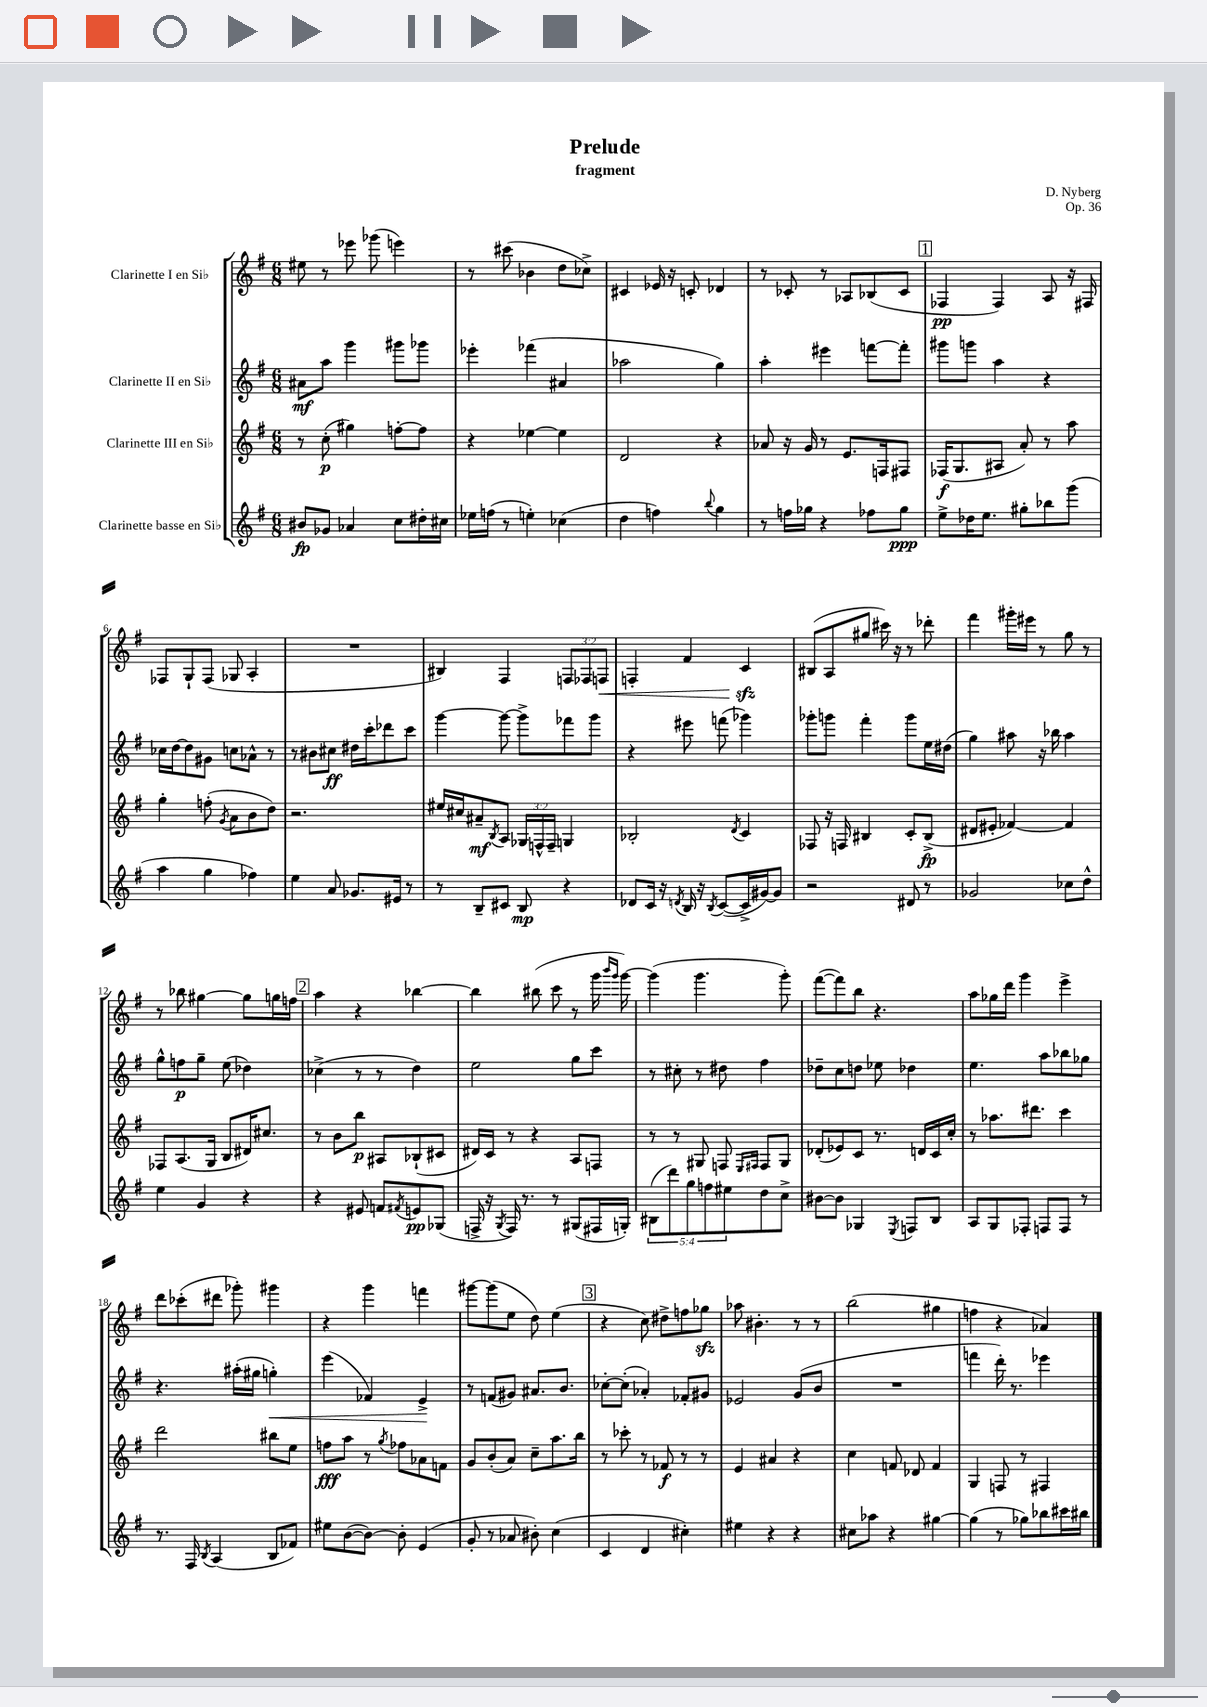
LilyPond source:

\header { title = "Prelude" composer = "D. Nyberg" subtitle = "fragment" opus = "Op. 36" }
<<
\new StaffGroup <<
\new Staff = "s0" \with { instrumentName = "Clarinette I en Sib" } {
    \clef treble \key g \major \numericTimeSignature \time 6/8 \override Staff.TupletNumber.text = #tuplet-number::calc-fraction-text
    eis''8 r8 ees'''8 ges'''8( e'''4) |
    r8 cis'''8( bes'4 d''8 ces''8->) |
    cis'4 ees'16 r16 c'8-. des'4 |
    r8 ces'8-. r8 aes8 bes8( ces'8 |
    \mark \markup { \box "1" } fes4\pp fes4) a8 r16 fis16 |
    fes8 g8-! fes8( ges8 a4-. |
    R2. |
    bis4) fis4 \tuplet 3/2 { f8 fes8 f8\< } |
    f4-. fis'4 c'4\sfz\! |
    bis8( a8 gis''8 cis'''16) r16 r8 des'''8-. |
    fis'''4 gis'''16-. eis'''16 r8 g''8 r8 |
    r8 bes''8 gis''4~ gis''8 g''16 f''16 |
    \mark \markup { \box "2" } a''4 r4 bes''4~ |
    bes''4 bis''8( c'''8 r8 g'''16 \grace { b'''16 g'''16 } g'''16~) |
    g'''4( g'''4. g'''8-.) |
    fis'''8~( fis'''8) b''8 r4. |
    a''8 ges''16 d'''16 g'''4 e'''4-> |
    d'''8 ces'''8-.( dis'''8 ges'''8-.) gis'''4 |
    r4 g'''4 f'''4 |
    gis'''8~ gis'''8( e''8 d''8) e''4( |
    \mark \markup { \box "3" } r4 c''8) dis''8-> f''8 ges''8\sfz |
    aes''8 bis'4.-. r8 r8 |
    b''2( gis''4 |
    f''4 r4 aes'4) \bar "|." |
}
\new Staff = "s1" \with { instrumentName = "Clarinette II en Sib" } {
    \clef treble \key g \major \numericTimeSignature \time 6/8
    ais'8\mf a''8 g'''4 gis'''8 ges'''8 |
    ees'''4-. fes'''4( ais'4 |
    aes''2 g''4) |
    a''4-. eis'''4 f'''8~ f'''8-. |
    \mark \markup { \box "1" } gis'''8 g'''8 a''4 r4 |
    ces''16 d''16~ d''8 gis'8 c''8 aes'8-^ r8 |
    r8 bis'8 cis''8\ff dis''16 c'''16-. des'''8 c'''8 |
    g'''4~ g'''8~ g'''8-> fes'''8 g'''8 |
    r4 eis'''8 f'''8( ges'''4) |
    ges'''8-. g'''8 fis'''4-. g'''8 e''16 dis''16( |
    g''4) ais''8 r16 bes''16 ais''4 |
    g''8-^ f''8\p g''8-- e''8( des''4) |
    \mark \markup { \box "2" } ces''4->( r8 r8 d''4) |
    e''2 g''8 c'''8 |
    r8 cis''8-. r8 dis''8 fis''4 |
    des''8-- c''8 d''8 ees''8 des''4 |
    e''4. a''8 bes''8 ges''8 |
    r4. ais''16-.( gis''16 g''4-.\<) |
    e'''4( fes'4) e'4->\! |
    r8 f'8( gis'8) ais'8. b'8. |
    \mark \markup { \box "3" } ces''8~-. ces''8-.( aes'4-.) fes'8-. gis'8 |
    ees'2 g'8( b'8 |
    R2. |
    f'''4 d'''16-.) r8. ees'''4 \bar "|." |
}
\new Staff = "s2" \with { instrumentName = "Clarinette III en Sib" } {
    \clef treble \key g \major \numericTimeSignature \time 6/8 \override Staff.TupletNumber.text = #tuplet-number::calc-fraction-text
    r8 c''8-.\p( gis''4) f''8~-. f''8 |
    r4 ees''4~ ees''4 |
    d'2 r4 |
    aes'8 r16 g'16 r8 e'8. f16 fis8 |
    \mark \markup { \box "1" } fes16\f( g8. ais8 a'8-.) r8 a''8 |
    g''4-. f''8-.( \acciaccatura { g'8 } a'8 b'8 d''8) |
    r2. |
    eis''16 cis''16 ais'8--\mf \acciaccatura { b8 } a8 \tuplet 3/2 { ges16 f16-^ f16-- } g4 |
    bes2-. \acciaccatura { d'8 } c'4 |
    fes8 r16 f16 bis4 c'8-. bis8->\fp( |
    dis'8 eis'8-. fes'4~) fes'4 |
    fes8 a8.( g16 b8 dis'16) cis''8. |
    \mark \markup { \box "2" } r8 b'8 b''8\p ais8 bes8-!( cis'8 |
    dis'16) c'16 r8 r4 a8 f8 |
    r8 r8 gis8 f8 \grace { e16 fis16 } fis8 gis8 |
    des'8-.( ees'8) c'8 r8. d'16 c'16 c''16-. |
    r8 aes''8. dis'''8. c'''4 |
    d'''2 bis''8 e''8 |
    f''8\fff a''8 r8 \acciaccatura { g''8 } fes''8 aes'8 f'8 |
    g'8 b'8-.( a'8) c''8-- a''8. b''16 |
    \mark \markup { \box "3" } r8 ces'''8-. r8 fes'8\f r8 r8 |
    e'4 ais'4 r4 |
    c''4 f'8 des'8 f'4 |
    g4 f8 r8 fis4 \bar "|." |
}
\new Staff = "s3" \with { instrumentName = "Clarinette basse en Sib" } {
    \clef treble \key g \major \numericTimeSignature \time 6/8 \override Staff.TupletNumber.text = #tuplet-number::calc-fraction-text
    bis'8\fp ges'8 aes'4 c''8 dis''16-. cis''16 |
    ees''16 f''16( r8 e''4-.) ces''4( |
    d''4 f''4) \appoggiatura { b''8 } g''4 |
    r8 f''16 ges''16 r4 fes''8 ges''8\ppp |
    \mark \markup { \box "1" } e''8-> des''16 e''8. gis''8-. bes''8 g'''8( |
    a''4 g''4 fes''4) |
    e''4 a'8 ges'8. eis'16 r8 |
    r8 b8-- cis'8 b8\mp r4 |
    des'8 c'16 r16 \acciaccatura { d'8 } b16 r16 \acciaccatura { b8 } c'8~( c'16-> gis'16~) gis'8 |
    r2 dis'8 r8 |
    ges'2 ces''8 d''8-^ |
    e''4 g'4 r4 |
    \mark \markup { \box "2" } r4 eis'8 f'8 \acciaccatura { fis'8 } e'8\pp ges8( |
    f16-> r16 \acciaccatura { g8 } f16) r8. r8 gis8( fis16 g16-.) |
    \tuplet 5/4 { bis8( d'''8) g''8 f''8 eis''8 } d''8 c''8-> |
    bis'8~ bis'8 ges4 \acciaccatura { e8 } f8 b8 |
    a8 g8 fes8-. f8 f8 r8 |
    r8. fis16 \acciaccatura { b8 } a4( b8 fes'8) |
    eis''8 b'8~( b'8~) b'8-. e'4( |
    g'8-. r8 aes'8 bis'8-.) c''4( |
    \mark \markup { \box "3" } c'4 d'4 cis''4-.) |
    eis''4 r4 r4 |
    cis''8 aes''8 r4 gis''4~ |
    gis''4( r8 ges''8) bes''8 cis'''16 bis''16 \bar "|." |
}
>>
>>
